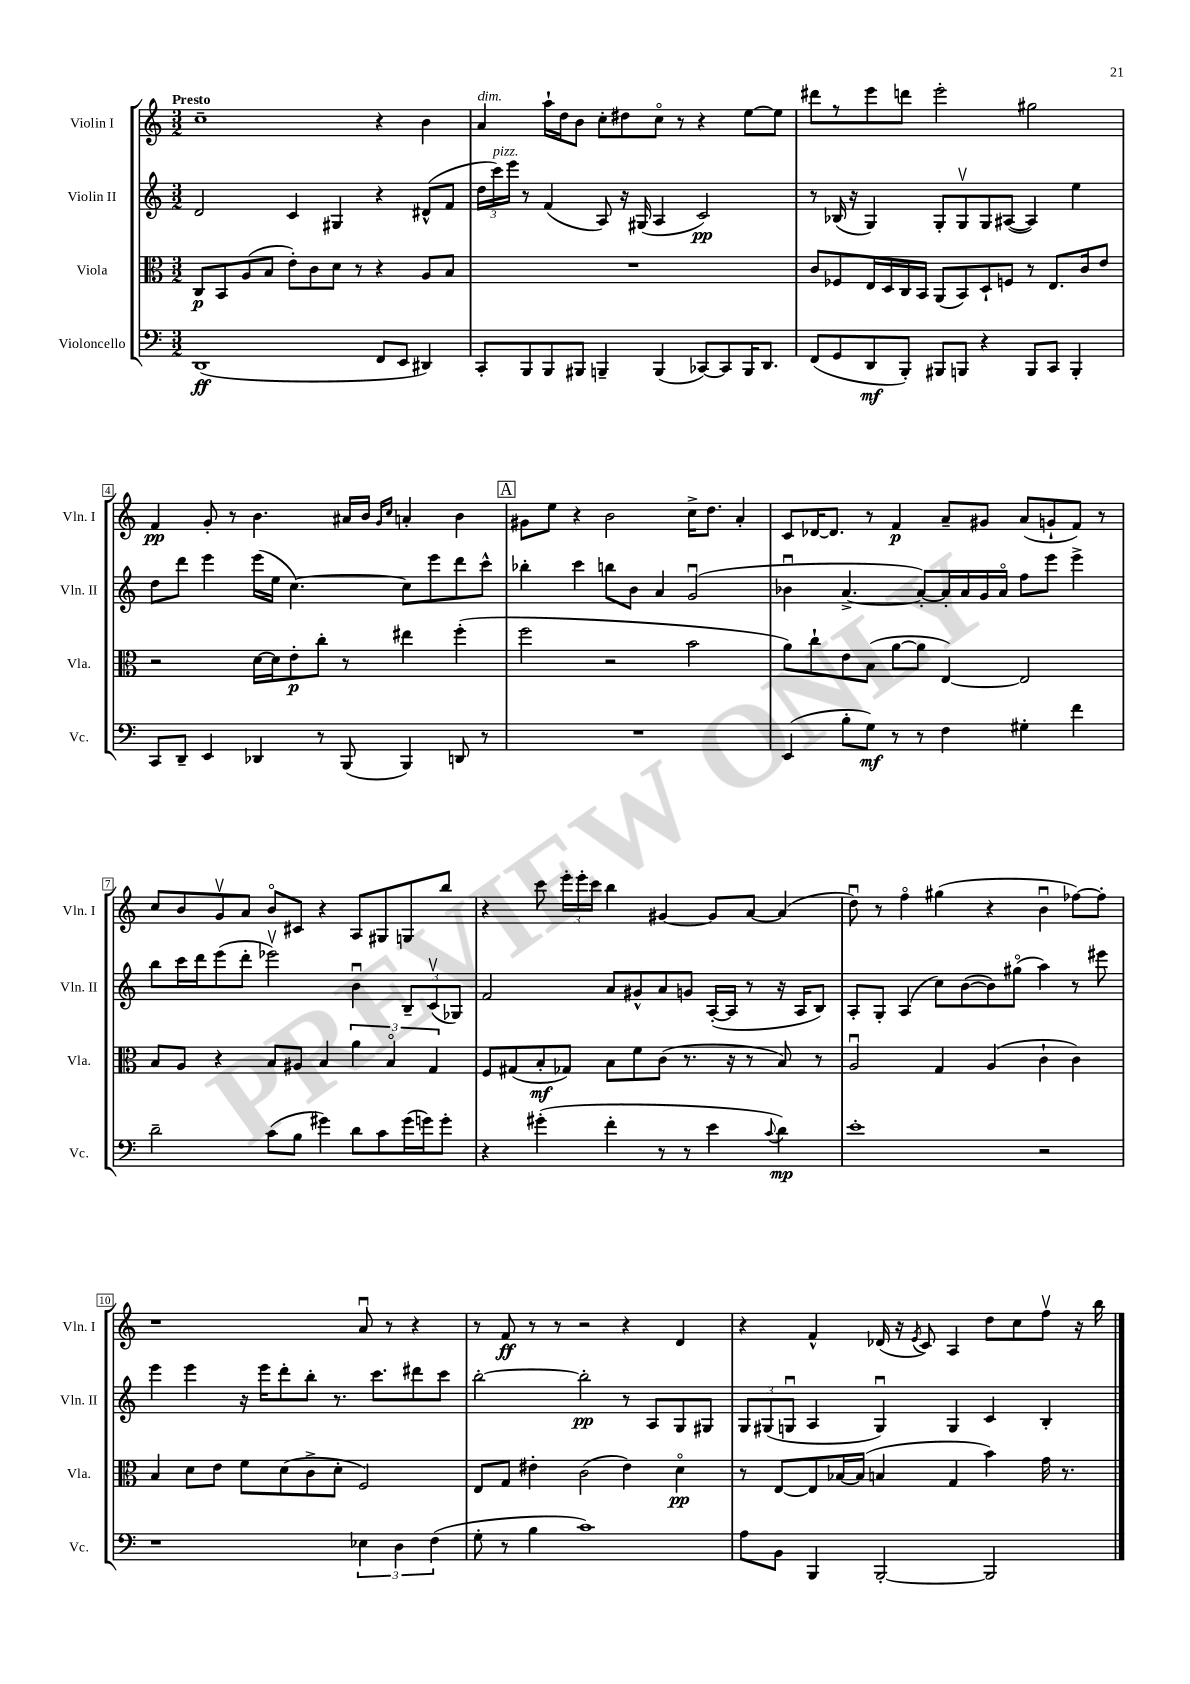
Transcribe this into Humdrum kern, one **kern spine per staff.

**kern	**dynam	**kern	**dynam	**kern	**dynam	**kern	**dynam
*part4	*part4	*part3	*part3	*part2	*part2	*part1	*part1
*staff4	*staff4	*staff3	*staff3	*staff2	*staff2	*staff1	*staff1
*I"Violoncello	*	*I"Viola	*	*I"Violin II	*	*I"Violin I	*
*I'Vc.	*	*I'Vla.	*	*I'Vln. II	*	*I'Vln. I	*
*clefF4	*	*clefC3	*	*clefG2	*	*clefG2	*
*k[]	*	*k[]	*	*k[]	*	*k[]	*
*M3/2	*	*M3/2	*	*M3/2	*	*M3/2	*
=1	=1	=1	=1	=1	=1	=1	=1
!	!	!	!	!	!	!LO:TX:a:B:t=Presto	!
(1DD	ff	8C/L	p	2d/	.	1cc~	.
.	.	8BB/	.	.	.	.	.
.	.	(8A/	.	.	.	.	.
.	.	8B/J	.	.	.	.	.
.	.	8e'\L)	.	4c/	.	.	.
.	.	8c\	.	.	.	.	.
.	.	8d\J	.	4G#X/	.	.	.
.	.	8r	.	.	.	.	.
8FF/L	.	4r	.	4r	.	4r	.
8EE/J	.	.	.	.	.	.	.
4DD#X/)	.	8A/L	.	(8d#X^^/L	.	4b\	.
.	.	8B/J	.	8f/J	.	.	.
=2	=2	=2	=2	=2	=2	=2	=2
!	!	!	!	!	!	!LO:TX:a:i:t=dim.	!
8CC'/L	.	1.r	.	24dd\LL	.	4a/	.
!	!	!	!	!LO:TX:a:i:t=pizz.	!	!	!
.	.	.	.	24ccc\)	.	.	.
.	.	.	.	24eee\JJ	.	.	.
8BBB/	.	.	.	8r	.	.	.
8BBB/	.	.	.	(4f/	.	16aa`\LL	.
.	.	.	.	.	.	16dd\J	.
8BBB#X/J	.	.	.	.	.	8b\J	.
4BBBn~/	.	.	.	8A/)	.	8cc'\L	.
.	.	.	.	16r	.	8dd#X\	.
.	.	.	.	(16G#X/	.	.	.
(4BBB/	.	.	.	4A/	.	8cc\J	.
.	.	.	.	.	.	8r	.
[8CC-X/L)	.	.	.	2c/)	pp	4r	.
8CC-/]	.	.	.	.	.	.	.
16BBB/K	.	.	.	.	.	[8ee\L	.
8.DD/J	.	.	.	.	.	.	.
.	.	.	.	.	.	8ee\J]	.
=3	=3	=3	=3	=3	=3	=3	=3
(8FF/L	.	8c/L	.	8r	.	8ddd#X\L	.
8GG/	.	8F-X/	.	(16B-X/	.	8r	.
.	.	.	.	16r	.	.	.
8DD/	mf	16E/L	.	4G/)	.	8eee\	.
.	.	16D/	.	.	.	.	.
8BBB'/J)	.	16C/	.	.	.	8dddn\J	.
.	.	16BB/JJ	.	.	.	.	.
8BBB#X/L	.	(8AA/L	.	8G'/L	.	2eee'\	.
8BBBn/J	.	8BB/)	.	8Gv/	.	.	.
4r	.	8D`/	.	8G/	.	.	.
.	.	8Fn/J	.	([8A#X/J	.	.	.
8BBB/L	.	8r	.	4A#/])	.	2gg#X\	.
8CC/J	.	8.E/L	.	.	.	.	.
4BBB'/	.	.	.	4ee\	.	.	.
.	.	16c/k	.	.	.	.	.
.	.	8e/J	.	.	.	.	.
!!LO:LB:g=z
=4	=4	=4	=4	=4	=4	=4	=4
8CC/L	.	2r	.	8dd\L	.	4f/	pp
8DD~/J	.	.	.	8ddd\J	.	.	.
4EE/	.	.	.	4eee\	.	8g'/	.
.	.	.	.	.	.	8r	.
4DD-X/	.	[16d\LL	.	(16eee\LL	.	4.b\	.
.	.	16d\J]	.	16ee\JJ	.	.	.
.	.	8e'\	p	[4.cc\)	.	.	.
8r	.	8cc'\J	.	.	.	.	.
(8BBB/	.	8r	.	.	.	16a#X/LL	.
.	.	.	.	.	.	16b/JJ	.
.	.	.	.	.	.	16qqg/LL	.
.	.	.	.	.	.	16qqcc/JJ	.
4BBB/)	.	4ee#X\	.	8cc\L]	.	4an'/	.
.	.	.	.	8eee\	.	.	.
8DDn/	.	(4ff'\	.	8ddd\	.	4b\	.
8r	.	.	.	8ccc^^\J	.	.	.
!!LO:REH:place=s1:t=A
=5	=5	=5	=5	=5	=5	=5	=5
1.r	.	2ff\	.	4bb-X'\	.	8g#X\L	.
.	.	.	.	.	.	8ee\J	.
.	.	.	.	4ccc\	.	4r	.
.	.	2r	.	8bbn\L	.	2b\	.
.	.	.	.	8b\J	.	.	.
.	.	.	.	4a/	.	.	.
.	.	2b\	.	(2gu/	.	16cc^\KL	.
.	.	.	.	.	.	8.dd\J	.
.	.	.	.	.	.	4a'/	.
=6	=6	=6	=6	=6	=6	=6	=6
(4EE/	.	8a\L)	.	4b-Xu\	.	8c/L	.
.	.	8cc`\	.	.	.	[16d-X/K	.
.	.	.	.	.	.	8.d-/J]	.
8B'\L	.	8e\	.	[4.a^/	.	.	.
8G\J)	mf	(8B\J	.	.	.	8r	.
8r	.	[8a\L	.	.	.	4f/	p
8r	.	8a\J]	.	8a'/L_)	.	.	.
4F\	.	[4E/)	.	16a'/L]	.	8a~/L	.
.	.	.	.	16a/	.	.	.
.	.	.	.	16g/	.	8g#X/J	.
.	.	.	.	16a/JJ	.	.	.
4G#X'\	.	2E/]	.	8ff\L	.	(8a/L	.
.	.	.	.	8eee\J	.	8gn`/	.
4f\	.	.	.	4eee^\	.	8f/J)	.
.	.	.	.	.	.	8r	.
!!LO:LB:g=z
=7	=7	=7	=7	=7	=7	=7	=7
2d~\	.	8B/L	.	8bb\L	.	8cc/L	.
.	.	8A/J	.	16ccc\L	.	8b/	.
.	.	.	.	16ddd\J	.	.	.
.	.	4r	.	(8eee\	.	8gv/	.
.	.	.	.	8ddd'\J	.	8a/J	.
(8c\L	.	8B/L	.	2eee-Xv\)	.	8b/L	.
8B\J	.	8A#X/J	.	.	.	8c#X/J	.
4g#X\)	.	4B/	.	.	.	4r	.
8d\L	.	6a\	.	4bu\	.	8A/L	.
8c\	.	.	.	.	.	8G#X/	.
.	.	6B/	.	.	.	.	.
(16g#\L	.	.	.	12B~/L	.	8Gn/	.
16gn\J)	.	.	.	.	.	.	.
.	.	6G/	.	(12cv/	.	.	.
8g'\J	.	.	.	.	.	8bb/J	.
.	.	.	.	12G-X/J)	.	.	.
=8	=8	=8	=8	=8	=8	=8	=8
4r	.	8F/L	.	2f/	.	4r	.
.	.	(8G#X/	.	.	.	.	.
(4g#X'\	.	8B'/	mf	.	.	8ccc\	.
.	.	8G-X/J)	.	.	.	24eee'\LL	.
.	.	.	.	.	.	24eee'\	.
.	.	.	.	.	.	24ccc\JJ	.
4f'\	.	8B\L	.	8a/L	.	4bb\	.
.	.	8f\	.	8g#X^^/	.	.	.
8r	.	(8c\J	.	8a/	.	[4g#X/	.
8r	.	8.r	.	8gn/J	.	.	.
4e\	.	.	.	([16A'/LL	.	8g#/L]	.
.	.	16r	.	16A/JJ]	.	.	.
.	.	8r	.	8r	.	[8a/J	.
8qqc/	.	.	.	.	.	.	.
4d\)	mp	8B/)	.	16r	.	(4a/]	.
.	.	.	.	16A/KL	.	.	.
.	.	8r	.	8B/J)	.	.	.
=9	=9	=9	=9	=9	=9	=9	=9
1e'	.	2Au/	.	8A'/L	.	8ddu\)	.
.	.	.	.	8G'/J	.	8r	.
.	.	.	.	(4A/	.	4ff\	.
.	.	4G/	.	8cc\L)	.	(4gg#X\	.
.	.	.	.	([8b\	.	.	.
.	.	(4A/	.	8b\])	.	4r	.
.	.	.	.	(8gg#X\J	.	.	.
2r	.	4c`\	.	4aa\)	.	4bu\	.
.	.	4c\)	.	8r	.	[8ff-X\L)	.
.	.	.	.	8eee#X\	.	8ff-'\J]	.
!!LO:LB:g=z
=10	=10	=10	=10	=10	=10	=10	=10
1r	.	4B/	.	4eee\	.	1r	.
.	.	8d\L	.	4eee\	.	.	.
.	.	8e\J	.	.	.	.	.
.	.	8f\L	.	16r	.	.	.
.	.	.	.	16eee\KL	.	.	.
.	.	(8d\	.	8ddd'\	.	.	.
.	.	8c^\	.	8bb'\J	.	.	.
.	.	8d'\J	.	8.r	.	.	.
6E-X\	.	2F/)	.	.	.	8au/	.
.	.	.	.	8.ccc\L	.	.	.
.	.	.	.	.	.	8r	.
6D\	.	.	.	.	.	.	.
.	.	.	.	8ddd#X\	.	4r	.
(6F\	.	.	.	.	.	.	.
.	.	.	.	8ccc\J	.	.	.
=11	=11	=11	=11	=11	=11	=11	=11
8G'\	.	8E/L	.	[2bb'\	.	8r	.
8r	.	8G/J	.	.	.	8f/	ff
4B\	.	4e#X'\	.	.	.	8r	.
.	.	.	.	.	.	8r	.
1c)	.	(2c\	.	2bb'\]	pp	2r	.
.	.	4e#\)	.	8r	.	4r	.
.	.	.	.	8A/L	.	.	.
.	.	4d\	pp	8G/	.	4d/	.
.	.	.	.	8G#X/J	.	.	.
=12	=12	=12	=12	=12	=12	=12	=12
8A\L	.	8r	.	12G/L	.	4r	.
.	.	.	.	(12G#X/	.	.	.
8BB\J	.	[8E/L	.	.	.	.	.
.	.	.	.	12Gnu/J	.	.	.
4BBB/	.	8E/]	.	4A/	.	4f^^/	.
.	.	[16B-X/L	.	.	.	.	.
.	.	(16B-/JJ]	.	.	.	.	.
[2BBB'/	.	4Bn/	.	4Gu/)	.	(16d-X/	.
.	.	.	.	.	.	16r	.
.	.	.	.	.	.	8qe/	.
.	.	.	.	.	.	8c/)	.
.	.	4G/	.	4G/	.	4A/	.
2BBB/]	.	4b\)	.	4c/	.	8dd\L	.
.	.	.	.	.	.	8cc\	.
.	.	16g\	.	4B'/	.	8ffv\J	.
.	.	8.r	.	.	.	.	.
.	.	.	.	.	.	16r	.
.	.	.	.	.	.	16bb\	.
==	==	==	==	==	==	==	==
*-	*-	*-	*-	*-	*-	*-	*-
